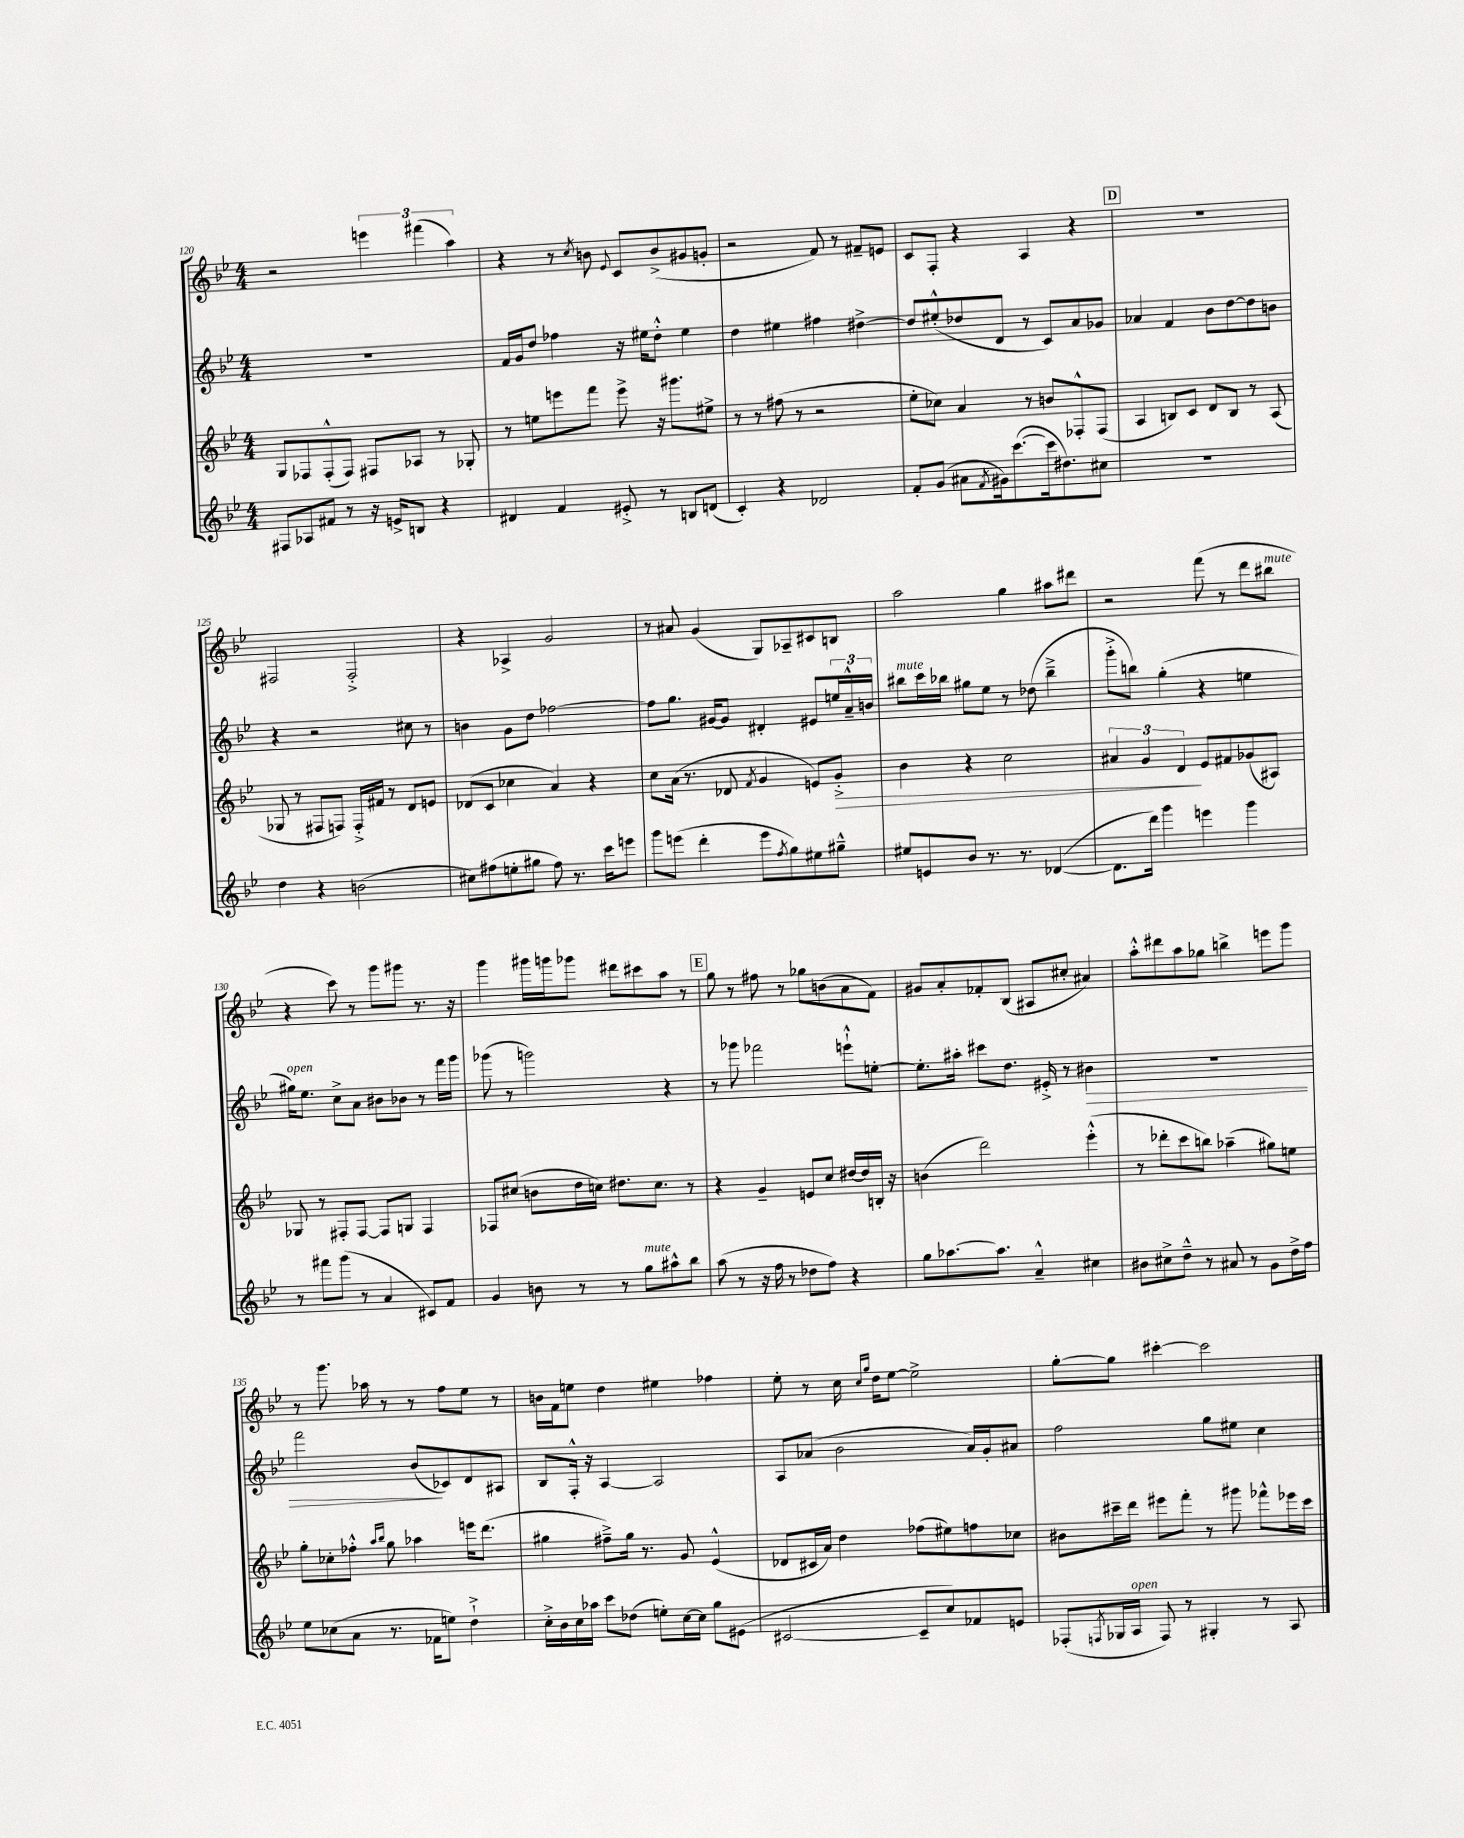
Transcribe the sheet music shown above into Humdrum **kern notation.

**kern	**kern	**dynam	**kern	**dynam	**kern
*part4	*part3	*part3	*part2	*part2	*part1
*staff4	*staff3	*staff3	*staff2	*staff2	*staff1
*clefG2	*clefG2	*	*clefG2	*	*clefG2
*k[b-e-]	*k[b-e-]	*	*k[b-e-]	*	*k[b-e-]
*M4/4	*M4/4	*	*M4/4	*	*M4/4
=120	=120	=120	=120	=120	=120
8F#X/L	8G/L	.	1r	.	2r
8A-X/	8F-X/	.	.	.	.
8f#X/J	(8F-'^^/	.	.	.	.
8r	8F-/J)	.	.	.	.
16r	8F#X/L	.	.	.	6eeen\
16en^/KL	.	.	.	.	.
8Bn/J	8A-X/J	.	.	.	.
.	.	.	.	.	(6fff#X\
4r	8r	.	.	.	.
.	.	.	.	.	6aa\)
.	8G-X'/	.	.	.	.
=121	=121	=121	=121	=121	=121
4d#X/	8r	.	16f/LL	.	4r
.	.	.	16g/J	.	.
.	8een\L	.	8dd/J	.	.
4f/	8eeen\	.	4ff-X\	.	8r
.	.	.	.	.	8qcc/
.	8fff\J	.	.	.	8bn\
.	.	.	.	.	8qqe-/
8e#X'^/	8eee^\	.	16r	.	8c/L
.	.	.	16ee#X\KL	.	.
8r	16r	.	8dd'^^\J	.	(8b^/
.	8.ggg#X\L	.	.	.	.
8Bn/L	.	.	4ee#\	.	8g#X/
(8dn/J	8ee#X^\J	.	.	.	8gn'/J
=122	=122	=122	=122	=122	=122
4c'/)	8r	.	4dd\	.	2r
.	8r	.	.	.	.
4r	(8ff#X\	.	4ee#X\	.	.
.	8r	.	.	.	.
2d-X/	2r	.	4ff#X\	.	8f/)
.	.	.	.	.	8r
.	.	.	[4dd#X^\	.	8f#X~/L
.	.	.	.	.	8en/J
=123	=123	=123	=123	=123	=123
8f'/L	8ee-'\L	.	8dd#/L]	.	8c/L
(8g/J	8cc-X\J)	.	(8ee#X'^^/	.	8F'/J
8a#X\L	4a/	.	8dd-X/	.	4r
8qf/	.	.	.	.	.
16g#X\k)	.	.	8d/J	.	.
([8.ccc\	.	.	.	.	.
.	8r	.	8r	.	4A/
16ccc\k]	8bn/L	.	8c/L)	.	.
8.dd#X\)	.	.	.	.	.
.	8F-X'^^/	.	8a/	.	4r
8cc#X\J	(8F-/J	.	8g-X/J	.	.
!!LO:REH:place=s1:t=D
=124	=124	=124	=124	=124	=124
1r	4A/	.	4a-X/	.	1r
.	8Bn/L)	.	4f/	.	.
.	8c/J	.	.	.	.
.	8d/L	.	8b-\L	.	.
.	8B/J	.	[8dd\	.	.
.	8r	.	8dd\]	.	.
.	(8A/	.	8bn\J	.	.
!!LO:LB:g=z
=125	=125	=125	=125	=125	=125
4dd\	8G-X/	.	4r	.	2F#X/
.	8r	.	.	.	.
4r	8F#X/L	.	2r	.	.
.	8Fn/J)	.	.	.	.
(2bn\	16F'^/LL	.	.	.	2F#'^/
.	16f#X/JJ	.	.	.	.
.	8r	.	.	.	.
.	8d/L	.	8cc#X\	.	.
.	8en/J	.	8r	.	.
=126	=126	=126	=126	=126	=126
8cc#X\L)	(8d-X/L	.	4bn\	.	4r
(8ff#X\	8c/J	.	.	.	.
8een'\	4cc-X\	.	8g\L	.	4A-X^/
8gg#X\J	.	.	8dd\J	.	.
8ff#\)	4a/)	.	[2ff-X\	.	2g/
8.r	.	.	.	.	.
.	4r	.	.	.	.
16ccc\KL	.	.	.	.	.
8eeen\J	.	.	.	.	.
=127	=127	=127	=127	=127	=127
8ggg\L	8cc\L	.	8ff-\L]	.	8r
(8eeen\J	(16a\Jk	.	8.gg\J	.	8a#X/
.	8.r	.	.	.	.
4ddd'\	.	.	.	.	(4g/
.	.	.	[16g#X/KL	.	.
.	8d-X/	.	8g#/J]	.	.
.	8qf/	.	.	.	.
8eee\L	4g/	.	4d#X'/	.	8G/L)
8qff/	.	.	.	.	.
8gg\)	.	.	.	.	8A-X~/
8ee#X\	8en/L)	.	8e#X/L	.	8c#X/
!	!	!LO:HP:b	!	!	!
8gg#X~^^\J	8g'^/J	>	24een/L	.	8Bn/J
.	.	.	24a~^^/	.	.
.	.	.	24bn/JJ	.	.
=128	=128	=128	=128	=128	=128
!	!	!	!LO:TX:a:i:t=mute	!	!
8ee#X/L	4b-\	.	8bb#X\L	.	2aa\
8en/	.	.	16ccc\L	.	.
.	.	.	16bb-X\JJ	.	.
8b-/J	4r	.	8gg#X\L	.	.
8.r	.	.	8ee-\J	.	.
.	2cc\	.	8r	.	4gg\
8.r	.	.	.	.	.
.	.	.	(8dd-X\	.	.
([4d-X/	.	.	4bb-~^\	.	8aa#X\L
.	.	.	.	.	8ddd#X\J
=129	=129	=129	=129	=129	=129
8.d-\L]	6a#X/	.	8ggg'^\L	.	2r
.	.	.	8bbn\J)	.	.
.	6g/	.	.	.	.
16ddd\Jk)	.	.	.	.	.
4ggg\	.	.	(4gg'\	.	.
.	6d/	.	.	.	.
4eeen\	8e-/L	]	4r	.	(8fff\
.	8f#X/	.	.	.	8r
4ggg\	(8g-X/	.	4een\	.	8ddd\L
!	!	!	!	!	!LO:TX:a:i:t=mute
.	8A#X/J)	.	.	.	8bb#X\J
!!LO:LB:g=z
=130	=130	=130	=130	=130	=130
!	!	!	!LO:TX:a:i:t=open	!	!
8r	8G-X/	.	16gg#X\KL)	.	4r
.	.	.	8.ee-\J	.	.
8fff#X\L	8r	.	.	.	.
(8ggg\J	8F#X'/L	.	8cc^\L	.	8ccc\)
8r	[8F#/J	.	8a\J	.	8r
4a/	8F#/L]	.	8b#X\L	.	8ggg\L
.	8Gn/J	.	8b-X\J	.	8ggg#X\J
8c#X/L)	4F#/	.	8r	.	8.r
8f/J	.	.	16fff\LL	.	.
.	.	.	16ggg\JJ	.	16r
=131	=131	=131	=131	=131	=131
4g/	8F-X/L	.	(8ggg-X\	.	4ggg\
.	(8cc#X/J	.	8r	.	.
8bn\	8bn\L	.	2gggn\)	.	16ggg#X\LL
.	.	.	.	.	16gggn\J
8r	16dd\L	.	.	.	8ggg-X\J
.	16ccn\JJ)	.	.	.	.
8r	8.dd#X\L	.	.	.	8ddd#X\L
!LO:TX:a:i:t=mute	!	!	!	!	!
8gg\L	.	.	.	.	8ccc#X\
.	8.cc\J	.	.	.	.
8aa#X^^\	.	.	4r	.	8aa\J
8bb-\J	8r	.	.	.	8r
!!LO:REH:place=s1:t=E
=132	=132	=132	=132	=132	=132
(8aa\	4r	.	8r	.	8gg\
8r	.	.	8ggg-X\	.	8r
16r	4g~/	.	2fff-X\	.	8ff#X\
16ff\	.	.	.	.	.
8r	.	.	.	.	8r
8dd-X\L	8en/L	.	.	.	8gg-X\L
8ff\J)	8cc/J	.	.	.	(8bn\
4r	[16dd#X/LL	.	8eeen`^^\L	.	8a\
.	16dd#/]	.	.	.	.
.	16Bn'/JJ	.	[8een'\J	.	8f\J)
.	16r	.	.	.	.
=133	=133	=133	=133	=133	=133
8gg\L	(4bn\	.	8.ee'\L]	.	8g#X/L
[8.aa-X\	.	.	.	.	8a'/
.	.	.	16aa#X'\Jk	.	.
.	2ddd\)	.	8ccc#X\L	.	8f-X'/
8.aa-\J]	.	.	.	.	.
.	.	.	8.dd\J	.	(8B-/J
4a~^^/	.	.	.	.	8A#X/L
.	.	.	16e#X'^/	.	.
.	.	.	8r	.	8cc#X'/J
!	!	!	!	!LO:HP:b	!
4cc#X\	(4eee-'^^\	.	4b#X\	>	4a#X/)
=134	=134	=134	=134	=134	=134
8b#X\L	8r	.	1r	.	8aa'^^\L
8cc#X^\	8ddd-X'\L	.	.	.	8ddd#X\
8dd~^^\J	8ccc\	.	.	.	8aa\
8r	8bbn\J)	.	.	.	8gg-X\J
8a#X/	(4aa-X~\	.	.	.	4bbn^\
8r	.	.	.	.	.
8g\L	8gg#X\L)	.	.	.	8eeen\L
16dd^\L	8een\J	.	.	.	8ggg\J
16ff\JJ	.	.	.	.	.
!!LO:LB:g=z
=135	=135	=135	=135	=135	=135
8ee-\L	8gg'\L	.	2fff\	.	8r
(8cc-X\	8cc-X'\	.	.	.	8.ggg\
8a\J	8ff-X'^^\J	.	.	.	.
.	.	.	.	.	16aa-X\
.	16qqaa/LL	.	.	.	.
.	16qqbb-/JJ	.	.	.	.
8.r	8gg\	.	.	.	8r
.	4aa-X\	.	(8b-/L	.	8r
16f-X\KL	.	.	.	.	.
8een\J)	.	.	8c-X/)	]	8ff\L
4dd`^\	16eeen\KL	.	8d/	.	8ee-\J
.	(8.ddd\J	.	.	.	.
.	.	.	8A#X/J	.	8r
=136	=136	=136	=136	=136	=136
16cc'^\LL	4gg#X\	.	8B-/L	.	16bn\LL
16b-\	.	.	.	.	16f\J
16cc\	.	.	16F'^^/Jk	.	8een\J
16aa-X\JJ	.	.	16r	.	.
8ccc\L	8ff#X~^\L)	.	[4A/	.	4dd\
(8dd-X\J	16gg#\Jk	.	.	.	.
.	8.r	.	.	.	.
8een'\L)	.	.	2A/]	.	4ee#X\
[16cc\L	8g/	.	.	.	.
16cc\JJ]	.	.	.	.	.
8gg\L	(4e-^^/	.	.	.	4ff-X\
(8e#X\J	.	.	.	.	.
=137	=137	=137	=137	=137	=137
[2c#X/	8d-X/L	.	8A/L	.	8ee-'\
.	16c#X/L	.	(8a-X/J	.	8r
.	16a/JJ)	.	.	.	.
.	4dd\	.	2b-\	.	16cc\
.	.	.	.	.	16qqcc/LL
.	.	.	.	.	16qqgg/JJ
.	.	.	.	.	16dd\KL
.	.	.	.	.	[8ee-\J
8c#~/L]	(8ff-X\L	.	.	.	2ee-^\]
8cc/)	8ee#X\)	.	.	.	.
8f-X/	8ffn\	.	16a-/LL)	.	.
.	.	.	16g'/J	.	.
8en/J	8cc-X\J	.	8a#X/J	.	.
=138	=138	=138	=138	=138	=138
(8F-X'/L	8b#X\L	.	2ff\	.	[8gg'\L
8qFn/	.	.	.	.	.
16G-X/L	16ccc#X~\L	.	.	.	8gg\J]
!LO:TX:a:i:t=open	!	!	!	!	!
16A/JJ	16ddd\JJ	.	.	.	.
8F/)	8eee#X\L	.	.	.	[4ccc#X'\
8r	8fff'\J	.	.	.	.
4G#X'/	8r	.	8gg\L	.	2ccc#\]
.	8ggg#X\	.	8ee#X\J	.	.
8r	8fff-X^^\L	.	4cc\	.	.
8A/	16eee-X\L	.	.	.	.
.	16ccc#\JJ	.	.	.	.
==	==	==	==	==	==
*-	*-	*-	*-	*-	*-
